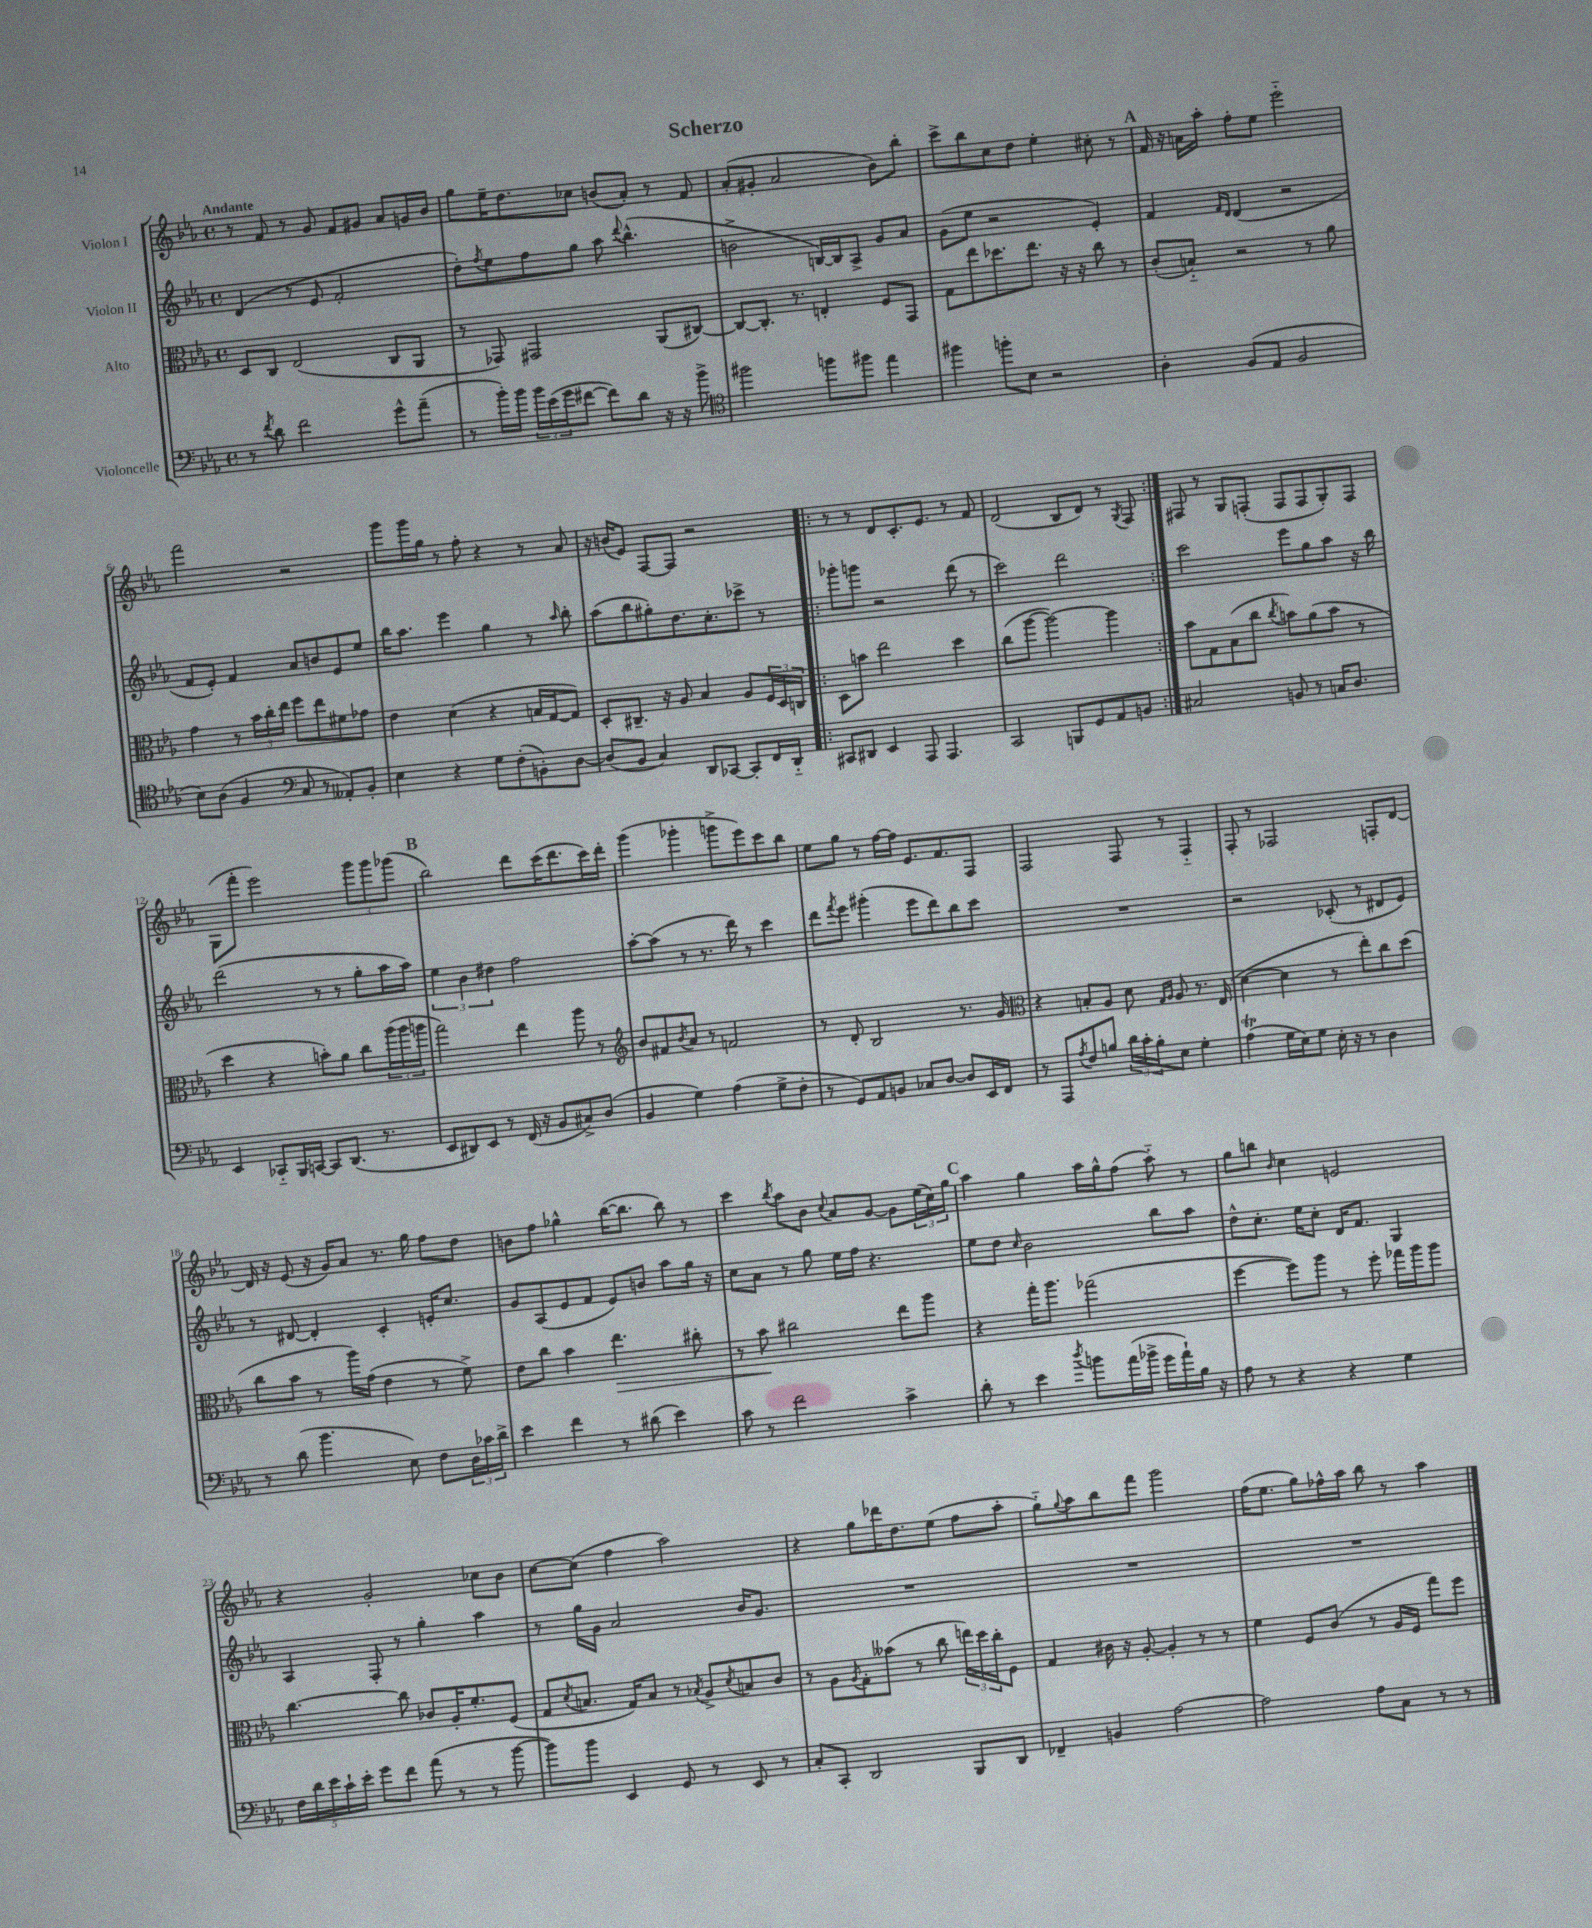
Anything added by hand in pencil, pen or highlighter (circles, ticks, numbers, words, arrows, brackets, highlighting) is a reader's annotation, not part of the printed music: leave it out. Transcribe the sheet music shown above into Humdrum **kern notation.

**kern	**kern	**dynam	**kern	**kern
*part4	*part3	*part3	*part2	*part1
*staff4	*staff3	*staff3	*staff2	*staff1
*I"Violoncelle	*I"Alto	*	*I"Violon II	*I"Violon I
*clefF4	*clefC3	*	*clefG2	*clefG2
*k[b-e-a-]	*k[b-e-a-]	*	*k[b-e-a-]	*k[b-e-a-]
*M4/4	*M4/4	*	*M4/4	*M4/4
*met(c)	*met(c)	*	*met(c)	*met(c)
=1	=1	=1	=1	=1
!	!	!	!	!LO:TX:a:B:t=Andante
8r	8D/L	.	(4d/	8r
8qf/	.	.	.	.
8d\	8C/J	.	.	8f/
2f\	(2E-/	.	8r	8r
.	.	.	8e-/	8g/
.	.	.	2f'/	8f/L
.	.	.	.	8g#X/J
8g^^\L	8C/L	.	.	8a-/L
(8a-~\J	8AA-/J	.	.	16gn/L
.	.	.	.	16b-/JJ
=2	=2	=2	=2	=2
8r	8r	.	8dd'\L)	8gg\L
.	.	.	8qff/	.
16b-'\LL)	8GG-X/)	.	8ee-\	16ee-~\K
16b-\JJ	.	.	.	8.dd\
24b-\LL	2GG#X/	.	8ff\	.
(24e-\	.	.	.	.
24g\J	.	.	.	.
[8f#X\J	.	.	8gg\J	8cc-X\J
8f#\L])	.	.	8aa-\	(8bn/L
.	.	.	8qqddd/	.
8d\J	.	.	(4.bb-^^\	8a-'/J)
16r	(8AA-/L	.	.	8r
16r	.	.	.	.
8b-^\	[8C#X/J)	.	.	8f/
=3	=3	=3	=3	=3
*clefC4	*	*	*	*
2ff#X\	8C#/L_	.	2bn^\	(8a-'/L
.	8.C#'/J]	.	.	8g#X'/J
.	.	.	.	2a-/
.	8.r	.	.	.
8ffn\L	4En'/	.	[16Bn/LL)	.
.	.	.	16B/J]	.
8ff#X\J	.	.	8A-^/J	.
4ee-\	8F/L	.	8g/L	8b-\L)
.	8GG/J	.	8a-/J	8bb-'\J
=4	=4	=4	=4	=4
4ff#X\	8G\L	.	(8g\L	8ccc^\L
.	8ee-\	.	8ee-\J	8bb-\
8ffn'\L	8.dd-X\	.	2r	8cc\
8B-\J	.	.	.	8dd\J
.	8.ee-\J	.	.	.
2r	.	.	.	4ee-'\
.	16r	.	.	.
.	16r	.	.	.
.	8cc\	.	4e-'/)	8cc#X'\
.	8r	.	.	8r
!!LO:REH:place=s1:t=A
=5	=5	=5	=5	=5
4A-'\	(8c'/L	.	4f/	16f/
.	.	.	.	16r
.	8Bn/J)	.	.	16an\LL
.	.	.	.	16aa-'\JJ
.	.	.	16qqf/LL	.
.	.	.	16qqd/JJ	.
(8F/L	2r	.	(4d/	8ff'\L
8E-/J	.	.	.	8ee-\J
2F/	.	.	2r	2eee-\
.	8r	.	.	.
.	8a-\	.	.	.
!!LO:LB:g=z
=6	=6	=6	=6	=6
8B-\L)	4g\	.	8f/L	2fff\
(8A-\J	.	.	8e-'/J)	.
4F/	8r	.	4f/	.
.	24b-\LL	.	.	.
.	24cc'\	.	.	.
.	24ee-\JJ	.	.	.
*clefF4	*	*	*	*
8C/	8ff\L	.	8a-/L	2r
8r	8ee-\	.	8bn/	.
8AA--X'/L)	8f#X\	.	8e-/	.
8BB-'/J	8g-X\J	.	8ee-/J	.
=7	=7	=7	=7	=7
4E-\	4e-\	.	16bb-\KL	8ggg\L
.	.	.	8.aa-\J	.
.	.	.	.	16ggg\L
.	.	.	.	16gg\JJ
4r	(4d\	.	4eee-\	8r
.	.	.	.	8ff'\
8G\L	4r	.	4gg\	4r
(8F'\	.	.	.	.
8BBn'\)	16Bn/LL	.	8r	8r
.	[16G/J	.	.	.
.	.	.	16qqaa-/	.
[8D\J	8G/J])	.	8bb-'\	8a-/
=8	=8	=8	=8	=8
(8D/L]	8D'/L	.	(8aa-\L	16r
.	.	.	.	(16bn/KL
8BB-/J	8.C#X~/J	.	8bb-\	8e-/J)
4C/)	.	.	8gg#X'\)	[8F/L
.	16r	.	.	.
.	8A-/	.	8.dd\	8F/J]
8DD/L	4B-/	.	.	2r
.	.	.	8.cc'\	.
[8CC-X/J	.	.	.	.
8CC-'/L]	8A-/L	.	8ccc-X^\J	.
16FF/L	24F/L	.	8r	.
.	24D/	.	.	.
16DD/JJ	.	.	.	.
.	24Cn/JJ	.	.	.
=9!|:	=9!|:	=9!|:	=9!|:	=9!|:
8CC#X/L	8D\L	.	8ggg-X'\L	8r
8DD#X/J	8bn\J	.	8gggn\J	8r
4EE-/	2ee-\	.	2r	8d/L
.	.	.	.	8.c'/
8AAA-/	.	.	.	.
.	.	.	.	8.e-/J
4.AAA-/	.	.	.	.
.	4dd\	.	(8ddd\	8r
.	.	.	8r	8f/
=10	=10	=10	=10	=10
2CC/	(8cc\L	.	2ccc\)	(2d/
.	[8aa-\J	.	.	.
.	2aa-\_)	.	.	.
8BBBn/L	.	.	2ddd\	8B-/L
8GG/	.	.	.	8d/J)
8AA-/	4aa-\]	.	.	8r
.	.	.	.	8qG/
8BBn/J	.	.	.	8F/
=11:|!	=11:|!	=11:|!	=11:|!	=11:|!
2C#X/	8b-\L	.	2ccc\	8F#X/
.	8G\	.	.	8r
.	(8B-\	.	.	8G/L
.	8cc\J	.	.	(8Fn'/J
.	8qcc/	.	.	.
8BBn/	8bn\L)	.	8eee-\L	8F/L
8r	(8a-\	.	8gg\	8F/
16Cn/KL	8b\J	.	8aa-\J	8G'/)
8.D/J	.	.	.	.
.	8r	.	16r	8F/J
.	.	.	16bb-\	.
!!LO:LB:g=z
=12	=12	=12	=12	=12
4EE-/	4dd\	.	(2ddd\	(8G\L
.	.	.	.	8fff'\J
8CC-X/L	4r	.	.	2eee-\)
16BBB-/L	.	.	.	.
[16CCn/JJ	.	.	.	.
8CC/L]	8bn'\L)	.	8r	.
(8.DD/J	8a-\J	.	8r	.
.	8cc\L	.	8gg'\L	12ggg\L
8.r	.	.	.	.
.	.	.	.	12ggg\
.	(24aa-\L	.	16aa-\L	.
.	24aa-\	.	.	(12ggg-X\J
.	.	.	16aa-\JJ)	.
.	24aan\JJ	.	.	.
!!LO:REH:place=s1:t=B
=13	=13	=13	=13	=13
8EE-/L	2gg\)	.	6ee-\	2bb-\)
8DD#X/)	.	.	.	.
.	.	.	6b-\	.
8EE-/J	.	.	.	.
.	.	.	6dd#X\	.
8r	.	.	.	.
(16FF/	4ee-\	.	2ff\	8ddd\L
16r	.	.	.	.
8BB-/L	.	.	.	(16ccc\K
.	.	.	.	8.ddd\
8C#X^/)	8aa-\	.	.	.
(8D/J	8r	.	.	16ccc\L)
.	.	.	.	16ddd'\JJ
=14	=14	=14	=14	=14
*	*clefG2	*	*	*
4BB-/	8b-/L	.	[8aa-'\L	(4ggg\
.	8f#X/	.	(8aa-\J]	.
.	8qb-/	.	.	.
4G\)	8a-/J	.	8r	4ggg-X'\
.	8r	.	8.r	.
(4A-\	2fn/	.	.	8gggn^\L
.	.	.	16ddd\)	.
.	.	.	8r	8eee-\)
8G^\L	.	.	4ccc\	8ccc\
8F'\J	.	.	.	8bb-\J
=15	=15	=15	=15	=15
8r	8r	.	8ddd\L	8ee-\L
.	.	.	8qfff/	.
8GG/L)	8d'/	.	8eee-\J	8gg\J
8AA-/	2B-/	.	(4ggg#X'\	8r
8BBn/J	.	.	.	[16ff\LL
.	.	.	.	16ff\JJ]
8C-X/L	.	.	8eee-\L	8.e-/L
[8D/J	.	.	8ddd\)	.
.	.	.	.	8.f/
8D/L]	8.r	.	8bb-\	.
16EE-/L	.	.	8ccc\J	8F/J
16FF/JJ	16g/	.	.	.
=16	=16	=16	=16	=16
*	*clefC3	*	*	*
8r	4r	.	1r	2F/
8AAA-/L	.	.	.	.
8qA-/	.	.	.	.
8F/	8Bn'/L	.	.	.
8Bn/J	8A-/J	.	.	.
24d\LL	8d\	.	.	8F/
24c'\	.	.	.	.
24B'\J	.	.	.	.
.	16qqG/LL	.	.	.
.	16qqA-/JJ	.	.	.
8E-\J	8A-/	.	.	8r
4G'\	8.r	.	.	4F/
.	(16E-/	.	.	.
=17	=17	=17	=17	=17
(4A-T\	[4d\	.	2r	8F'/
.	.	.	.	8r
16G\LL	4d\]	.	.	2F-X/
16E-\J)	.	.	.	.
8G\J	.	.	.	.
16E-'\	8r	.	(8c-X'/	.
16r	.	.	.	.
8r	8ee-'\L)	.	8r	.
4D\	8cc\	.	8d#X/L	8Fn'/L
.	(8dd\J	.	8e-/J)	[8d/J
!!LO:LB:g=z
=18	=18	=18	=18	=18
8r	8cc\L	.	8r	16d/]
.	.	.	.	16r
(8d\	8b-\J	.	[8d#X/	(8e-/
4.b-\	8r	.	4d#'/]	16r
.	.	.	.	16g/KL)
.	16aa-\LL)	.	.	8a-/J
.	(16g\JJ	.	.	.
.	4e-\	.	4c'/	8.r
8E-\)	.	.	.	.
.	.	.	.	16gg\
8F\L	8r	.	16en'/KL	8ff\L
.	.	.	8.cc/J	.
24D\L	8f^\)	.	.	8dd\J
24c-X\	.	.	.	.
24d^\JJ	.	.	.	.
=19	=19	=19	=19	=19
4e-\	8e-\L	.	8g/L	8bn\L
.	8cc\J	.	(8A-/	8ff\J
4f\	4b-\	.	8e-/	4gg-X^^\
.	.	.	8f/J	.
!	!	!LO:HP:b	!	!
8r	4.ee-\	>	8e-/L)	([16bb-\KL
.	.	.	.	8.bb-\J]
(8d#X\	.	.	8bn/J	.
4e-\)	.	.	8aa-\L	8bb-\)
.	8cc#X'\	.	16gg\Jk	8r
.	.	.	16r	.
=20	=20	=20	=20	=20
8c\	8r	.	8cc\L	4ccc\
8r	8b-\	.	8a-\J	.
.	.	.	.	8qbb-/
2f\	2cc#X\	]	8r	8aa-\L
.	.	.	8gg\	8b-\J
.	.	.	.	8qqcc/
.	.	.	16ee-\LL	8a-/L
.	.	.	16ff\JJ	.
.	.	.	4.r	[8g/J
4c^\	8ee-\L	.	.	8g\L]
.	8aa-\J	.	.	(24ee-\L
.	.	.	.	24cc\)
.	.	.	.	24gg\JJ
!!LO:REH:place=s1:t=C
=21	=21	=21	=21	=21
8d'\	4r	.	8ee-\L	4aa-\
8r	.	.	8dd\J	.
.	.	.	16qqcc/	.
4e-\	16gg'\KL	.	2b-\	4gg\
.	8.aa-\J	.	.	.
8qdd/	.	.	.	.
8bn\L	(2gg-X\	.	.	16aa-\LL
.	.	.	.	16gg^^\J
(16a-\L	.	.	.	(8ff\J
16b-X^\JJ	.	.	.	.
16g\LL	.	.	8bb-\L	8aa-\)
16a-`\)	.	.	.	.
16B-\JJ	.	.	8aa-\J	8r
16r	.	.	.	.
=22	=22	=22	=22	=22
8A-\	[4ff\	.	8dd^^\L	8gg\L
8r	.	.	8.cc'\J	8bbn\J
.	.	.	.	16qqb-/
4r	8ff\L])	.	.	4cc\
.	.	.	16ee-\KL	.
.	8aa-\J	.	8cc'\J	.
4r	8r	.	16d/KL	2en/
.	.	.	8.f/J	.
.	8ff'\	.	.	.
4G\	16gg-X\LL	.	4G/	.
.	16aa-\J	.	.	.
.	8aa-\J	.	.	.
!!LO:LB:g=z
=23	=23	=23	=23	=23
20F\LL	[4.cc\	.	4A-/	4r
20d\	.	.	.	.
20e-\	.	.	.	.
20c`\	.	.	.	.
20e-'\JJ	.	.	.	.
8g\L	.	.	8F'/	2g'/
8f\J	8cc\]	.	8r	.
(8a-\	8c-X/L	.	4gg'\	.
8r	16A-'/K	.	.	.
.	8.f'/	.	.	.
8r	.	.	4aa-\	8cc-X\L
[8b-\	(8F/J	.	.	8b-\J
=24	=24	=24	=24	=24
8b-\L])	8G/L	.	8r	[8cc\L
.	8qd/	.	.	.
8b-\J	8.Bn/J	.	16gg\LL	(8cc\J]
.	.	.	16g\JJ	.
4EE-/	.	.	2a-/	4ff\
.	16G/KL)	.	.	.
.	8B/J	.	.	.
8GG/	8r	.	.	2aa-\)
.	8qB-X/	.	.	.
8r	8A-^/L	.	.	.
.	8qd/	.	.	.
8EE-/	8Bn/	.	16b-/KL	.
.	.	.	8.g/J	.
8r	8c/J	.	.	.
=25	=25	=25	=25	=25
8C'/L	8r	.	1r	4r
8CC'/J	8A-\L	.	.	.
.	8qA-/	.	.	.
2DD/	8G'\	.	.	8gg\L
.	(8b--X\J	.	.	16ddd-X\K
.	.	.	.	8.dd\
.	8r	.	.	.
.	8cc\	.	.	(8ee-\J
8BBB-/L	24een\LL)	.	.	8ff\L
.	24dd\	.	.	.
.	24cc'\J	.	.	.
8DD/J	8F\J	.	.	8aa-'\J
=26	=26	=26	=26	=26
4FF-X~/	4G/	.	1r	8gg\L)
.	.	.	.	8qqgg/
.	.	.	.	8aa-\
4BBn/	16c#X\	.	.	8bb-\
.	16r	.	.	.
.	[8A-'/	.	.	8fff\J
[2A-\	4A-'/]	.	.	2ggg\
.	8r	.	.	.
.	8r	.	.	.
=27	=27	=27	=27	=27
2A-\]	4f\	.	1r	(16ff\KL
.	.	.	.	8.ee-\J
.	8F/L	.	.	8gg\L)
.	(8c/J	.	.	16ff-X^^\L
.	.	.	.	16aa-\JJ
8A-\L	8r	.	.	8bb-\
8C\J	16A-/LL	.	.	8r
.	16F/JJ	.	.	.
8r	8gg\L)	.	.	4aa-\
8r	8ff\J	.	.	.
==	==	==	==	==
*-	*-	*-	*-	*-
